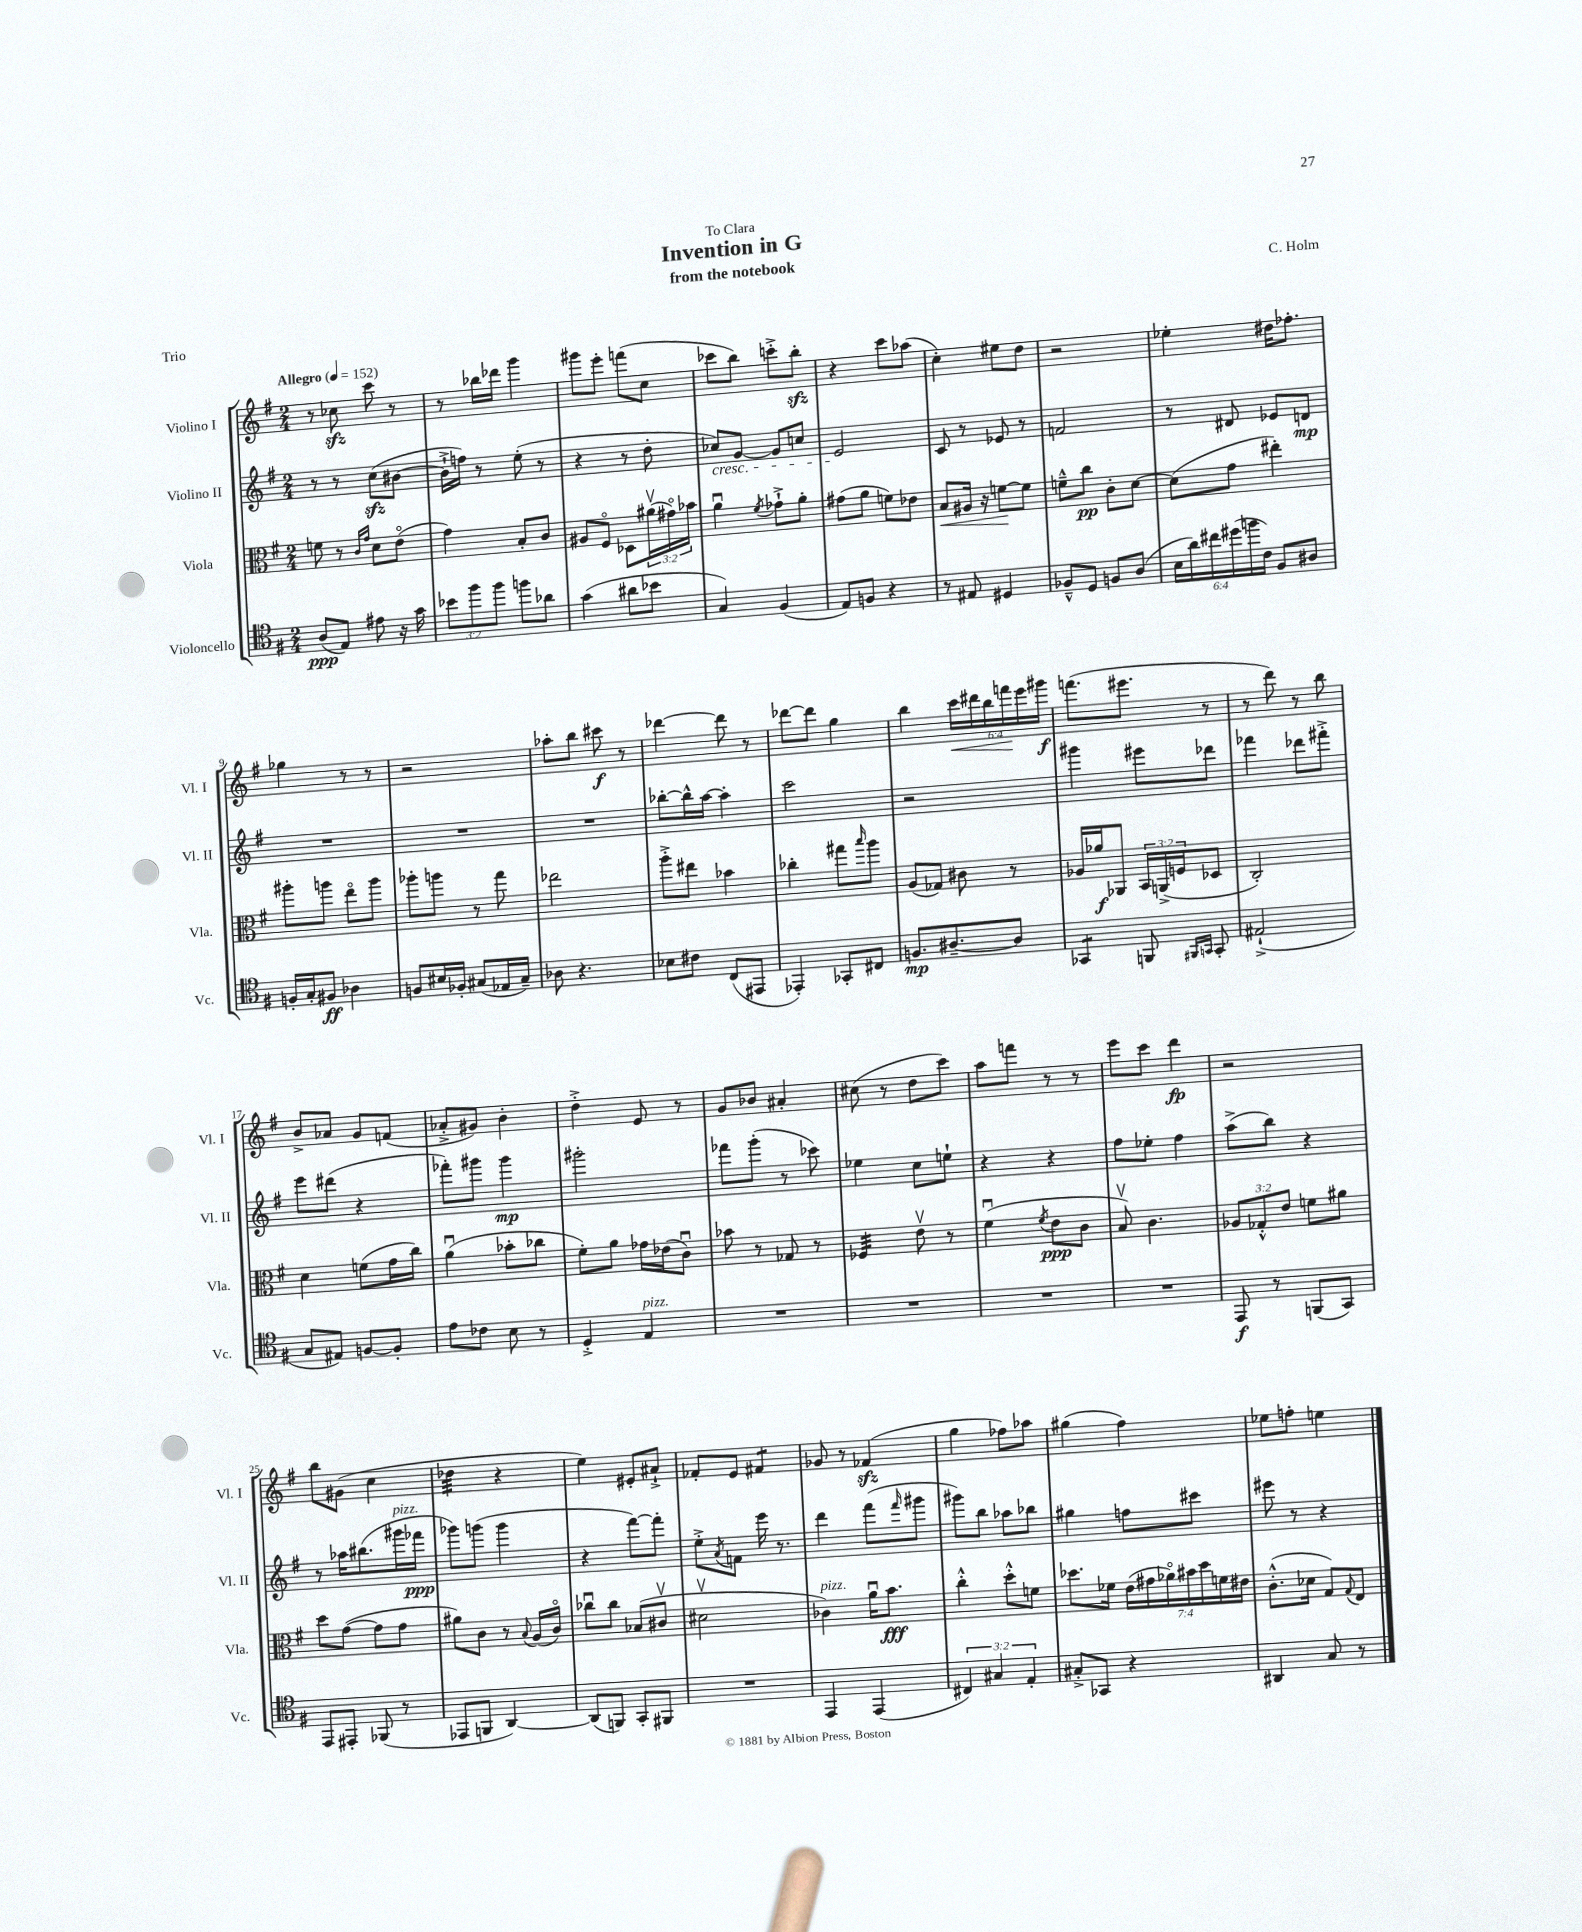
\header { title = "Invention in G" composer = "C. Holm" subtitle = "from the notebook" dedication = "To Clara" piece = "Trio" }
<<
\new StaffGroup <<
\new Staff = "s0" \with { instrumentName = "Violino I" shortInstrumentName = "Vl. I" } {
    \clef treble \key g \major \numericTimeSignature \time 2/4 \override Staff.TupletNumber.text = #tuplet-number::calc-fraction-text \tempo "Allegro" 4 = 152
    r8 ces''8\sfz c'''8 r8 |
    r8 bes''16 des'''16 g'''4 |
    gis'''8 e'''8-. f'''8( c''8 |
    ces'''8 b''8) c'''8-.-> b''8-.\sfz |
    r4 c'''8 aes''8( |
    c''4-.) eis''8 d''8 |
    r2 |
    ees''4-. dis''16 fes''8.-. |
    ges''4 r8 r8 |
    r2 |
    aes''8-. b''8 cis'''8\f r8 |
    des'''4~ des'''8 r8 |
    des'''8~ des'''8 g''4 |
    b''4 \tuplet 6/4 { c'''16\< dis'''16 b''16 f'''16\! e'''16 gis'''16\f } |
    f'''8.( eis'''8. r8 |
    r8 d'''8) r8 b''8 |
    b'8-> aes'8 g'8 f'8( |
    aes'8-.-> gis'8) b'4-. |
    d''4-.-> e'8 r8 |
    g'8 bes'8 ais'4-. |
    cis''8( r8 d''8 c'''8) |
    a''8 f'''8 r8 r8 |
    e'''8 c'''8 d'''4\fp |
    r2 |
    b''8 gis'8( c''4 |
    des''4:32 r4 |
    e''4) eis'8-. ais'8-!-> |
    fes'8-. e'8 fis'4:8 |
    ges'8 r8 fes'4\sfz( |
    g''4 fes''8) aes''8 |
    gis''4( fis''4) |
    ees''8 f''8-. e''4 \bar "|." |
}
\new Staff = "s1" \with { instrumentName = "Violino II" shortInstrumentName = "Vl. II" } {
    \clef treble \key g \major \numericTimeSignature \time 2/4
    r8 r8 c''8\sfz( bis'8~ |
    bis'16-!-> f''16) r8 e''8-.( r8 |
    r4 r8 d''8-. |
    ces''8\cresc) g'8~ g'8 c''8 |
    e'2\! |
    c'8 r8 ees'8 r8 |
    f'2 |
    r8 dis'8 ees'8 d'8\mp |
    R2 |
    R2 |
    R2 |
    bes''8~-. bes''16-^ a''16~ a''4-. |
    c'''2 |
    r2 |
    gis'''4 eis'''8 des'''8 |
    fes'''4 des'''8 fis'''8-.-> |
    e'''8 dis'''8( r4 |
    fes'''8-.) gis'''8 gis'''4\mp |
    gis'''2-. |
    fes'''8 g'''8-.( r8 ces'''8) |
    ees''4 c''8 e''8-! |
    r4 r4 |
    fis''8 ees''8-. fis''4 |
    a''8->( b''8) r4 |
    r8 aes''16 bis''8.( gis'''16^\markup { \italic "pizz." } fes'''16\ppp |
    ges'''8) g'''8( g'''4 |
    r4 fis'''8~) fis'''8-. |
    e''8-.-> \acciaccatura { a'8 } f'8 e'''16 r8. |
    d'''4 fis'''8( \grace { fis'''16 } gis'''8 |
    gis'''8) b''8 aes''8 bes''8 |
    gis''4 f''8 cis'''8 |
    eis'''8 r8 r4 \bar "|." |
}
\new Staff = "s2" \with { instrumentName = "Viola" shortInstrumentName = "Vla." } {
    \clef alto \key g \major \numericTimeSignature \time 2/4 \override Staff.TupletNumber.text = #tuplet-number::calc-fraction-text
    f'8 r8 \grace { c'16 g'16 } d'8 e'8\flageolet( |
    g'4) b8-. c'8 |
    ais8 fis8\flageolet des8 \tuplet 3/2 { ais'16\upbow( gis'16\flageolet) bes'16 } |
    a'4\downbow \acciaccatura { fis'8 } ges'8-!-> a'8-. |
    gis'8( a'8 f'8) ees'8 |
    b8\< ais16 r16 f'8~\! f'8 |
    f'8---^ c''8\pp c'8-. d'8~ |
    d'8( g'8 eis''4-.) |
    ais''8-. a''8 e''8\flageolet a''8 |
    aes''8-. a''8 r8 g''8 |
    ees''2 |
    a''8-.-> eis''8 bes'4 |
    ces''4-. gis''8 \grace { b''16 } a''8 |
    a8( ges8) cis'8 r8 |
    aes16 aes'16\f aes,8 \tuplet 3/2 { b,16 a,16->( f16 } des8 |
    c2-.) |
    d'4 f'8( g'16 c''16) |
    a'4\downbow( bes'8-. ces''8 |
    fis'8-.) a'8 ges'16 ees'16( c'8\downbow) |
    bes'8 r8 ges8 r8 |
    fes4:32 e'8\upbow r8 |
    fis'4\downbow( \acciaccatura { fis'8 } e'8\ppp c'8 |
    b8\upbow) c'4. |
    \tuplet 3/2 { aes8 ges8-.-^ e'8 } f'8 ais'8 |
    d''8 g'8~( g'8 g'8 |
    ais'8) c'8 r8 \appoggiatura { b8 } a16( c'16\flageolet) |
    ces''8\downbow ces''8 bes8( cis'8\upbow |
    dis'2\upbow |
    ces'4^\markup { \italic "pizz." }) a'16\downbow b'8.\fff |
    c''4-.-^ d''8-.-^ f'8 |
    des''8. fes'16 \tuplet 7/4 { e'16( gis'16 aes'16\flageolet) bis'16 des''16 f'16 eis'16 } |
    c'8.-.-^( des'16 g8) \appoggiatura { g8 } e8 \bar "|." |
}
\new Staff = "s3" \with { instrumentName = "Violoncello" shortInstrumentName = "Vc." } {
    \clef tenor \key g \major \numericTimeSignature \time 2/4 \override Staff.TupletNumber.text = #tuplet-number::calc-fraction-text
    a8\ppp( e8) eis'8 r16 g'16 |
    \tuplet 3/2 { bes'8 fis''8 fis''8 } f''8 aes'8 |
    g'4( ais'8 bes'8 |
    g4) fis4( |
    e8) f8 r4 |
    r8 eis8 dis4 |
    fes8---^ d8 f8 a8( |
    \tuplet 6/4 { b16 a'16) cis''16 dis''16( f''16 c'16) } fis8 ais8 |
    f16-. g16-. fis8\ff aes4 |
    f8 bis16 fes16-. gis8( ees16 gis16--) |
    aes8 r4. |
    bes8 cis'8 c8( eis,8 |
    ees,4-.) ges,8-. cis8 |
    f8.\mp ais8.~-- ais8 |
    ges,4:8 f,8 \grace { fis,16 g,16 } g,8-. |
    eis2-!->( |
    g8 eis8) f8~ f8-. |
    e'8 ces'8 b8 r8 |
    d4-.-> e4^\markup { \italic "pizz." } |
    R2 |
    R2 |
    R2 |
    R2 |
    e,8\f r8 f,8( g,8) |
    e,8 eis,8-. fes,8( r8 |
    ees,8 f,8 a,4~) |
    a,8( f,8) g,8-. fis,8 |
    R2 |
    e,4 e,4( |
    \tuplet 3/2 { cis4) gis4 e4-. } |
    gis8-.-> ges,8 r4 |
    ais,4 g8 r8 \bar "|." |
}
>>
>>
